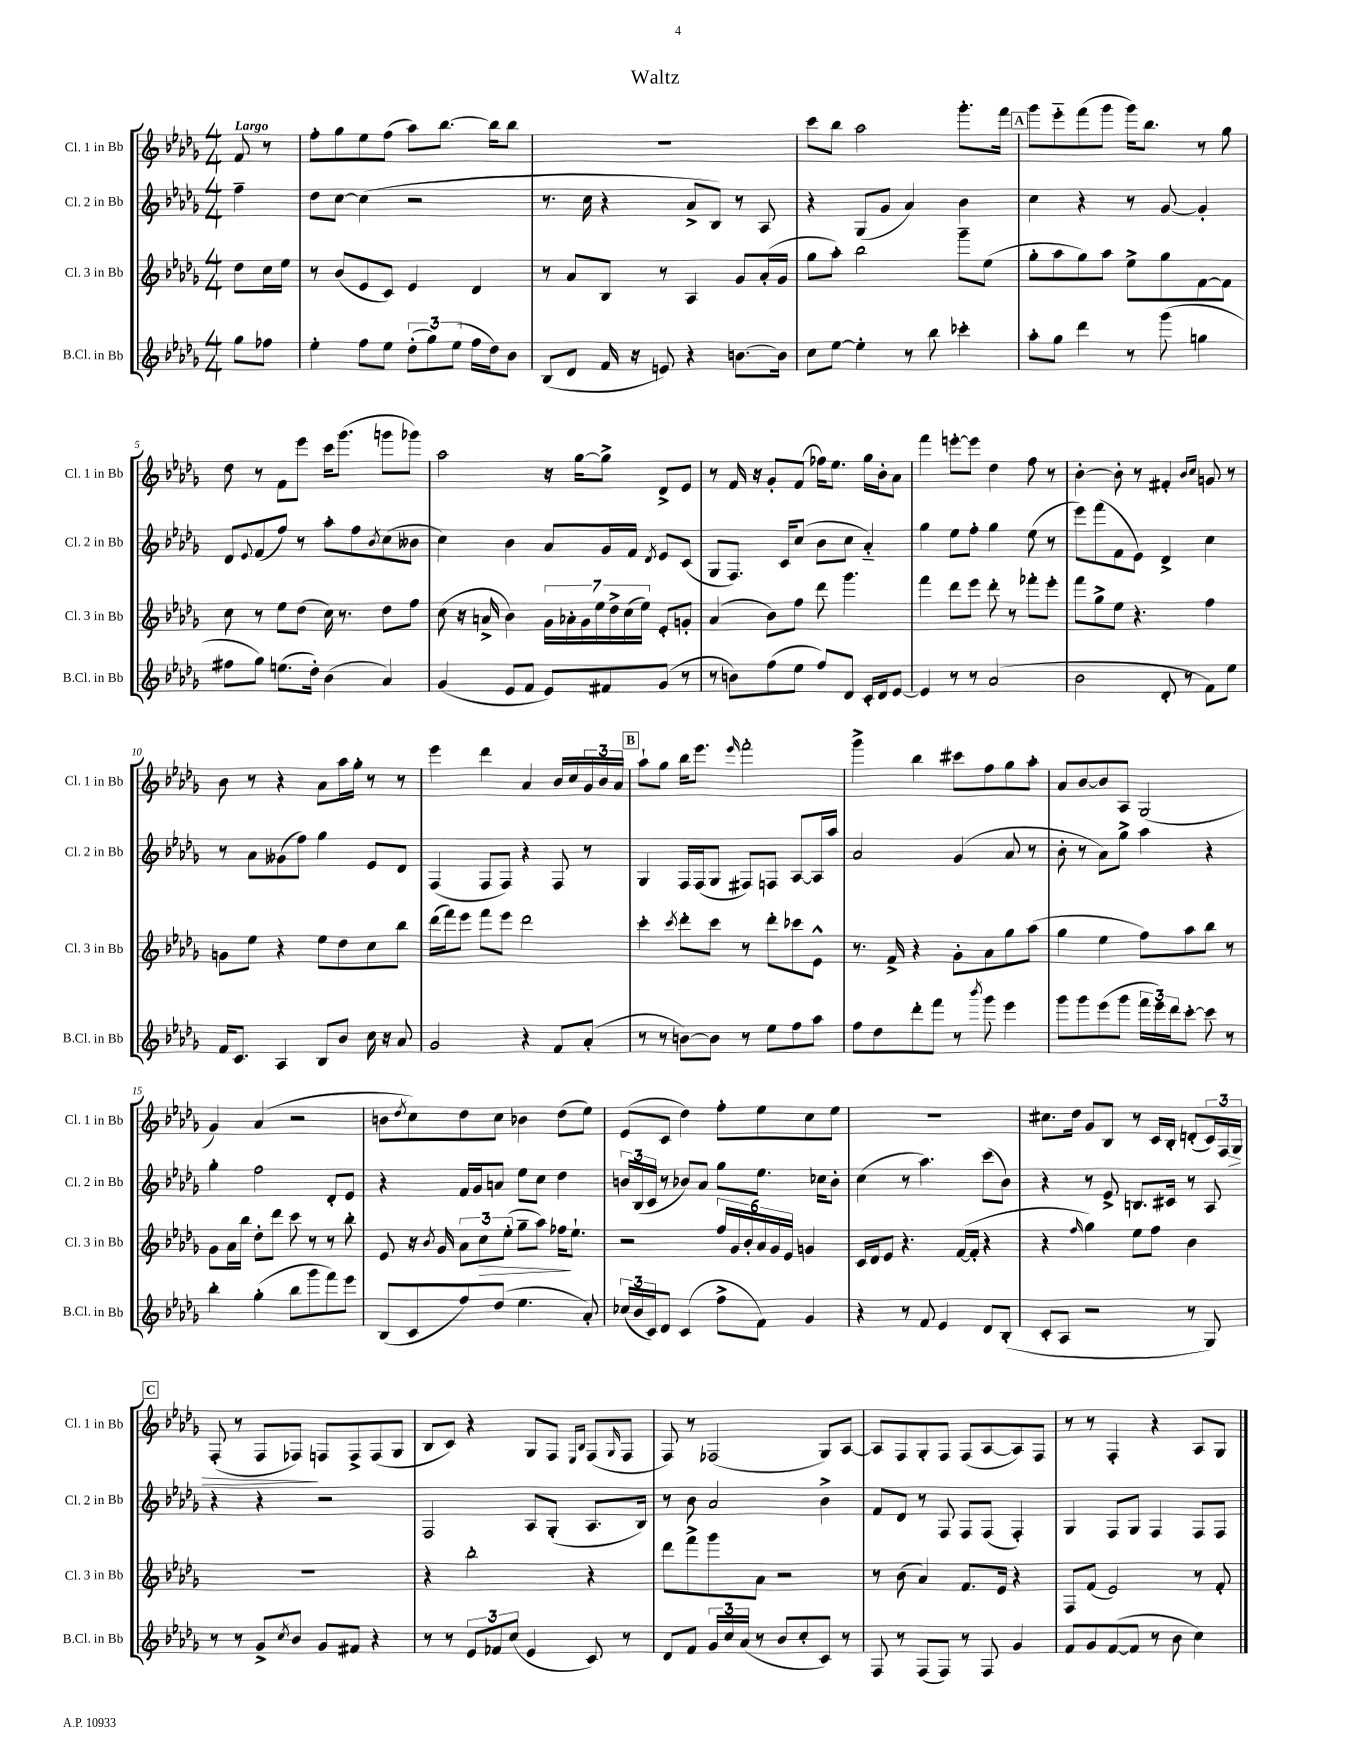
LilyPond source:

\header { title = "Waltz" }
<<
\new StaffGroup <<
\new Staff = "s0" \with { instrumentName = "Cl. 1 in Bb" shortInstrumentName = "Cl. 1 in Bb" } {
    \clef treble \key des \major \numericTimeSignature \time 4/4 \partial 4 \tempo "Largo"
    f'8 r8 |
    f''8-. ges''8 ees''8 f''8( aes''8) bes''8.~ bes''16 bes''8 |
    R1 |
    c'''8 bes''8 aes''2 ges'''8.-. f'''16 |
    \mark \markup { \box "A" } ges'''8 ees'''8-_ f'''8( ges'''8 ges'''16) bes''8. r8 ges''8 |
    des''8 r8 f'8 ees'''8 c'''16 ges'''8.( g'''8 ges'''8) |
    aes''2 r16 ges''16~ ges''8-> des'8-> ees'8 |
    r8 f'16 r16 ges'8-. f'8( fes''16) ees''8. ges''16 bes'16-. aes'8 |
    f'''4 e'''8~-. e'''8 des''4 f''8 r8 |
    bes'4~-. bes'8-. r8 fis'4-. \grace { bes'16 c''16 } g'8 r8 |
    bes'8 r8 r4 aes'8 aes''16 ges''16-. r8 r8 |
    ees'''4 des'''4 aes'4 bes'16 c''16 \tuplet 3/2 { ges'16 bes'16 aes'16 } |
    \mark \markup { \box "B" } aes''8-! ges''8 bes''16 ees'''8. \grace { ees'''16 } f'''2-. |
    ges'''4-> bes''4 cis'''8 f''8 ges''8 aes''8-. |
    aes'8 bes'8~ bes'8 aes8 ges2( |
    ges'4) aes'4( r2 |
    b'8 \acciaccatura { des''8 } c''8) des''8 c''8 bes'4 des''8( ees''8) |
    ees'8( c'8 des''4) f''8-. ees''8 c''8 ees''8 |
    R1 |
    cis''8. des''16 ges'8 bes8 r8 c'16 bes16-. d'8-.( \tuplet 3/2 { c'16) f16 ges16\> } |
    \mark \markup { \box "C" } f8-.( r8 f8 fes8\!) f8 f8-> f8( ges8 |
    bes8 c'8) r4 ges8 f8 \grace { ees16 bes16 } f8( \grace { ges16 } f8 |
    f8) r8 fes2( ges8) aes8~ |
    aes8 f8 ges8-. f8 f8( aes8~ aes8) f8 |
    r8 r8 f4-. r4 aes8 ges8 \bar "|." |
}
\new Staff = "s1" \with { instrumentName = "Cl. 2 in Bb" shortInstrumentName = "Cl. 2 in Bb" } {
    \clef treble \key des \major \numericTimeSignature \time 4/4 \partial 4
    f''4-- |
    des''8 c''8~ c''4( r2 |
    r8. c''16 r4 aes'8-> bes8) r8 aes8 |
    r4 ges8( ges'8 aes'4) bes'4 |
    \mark \markup { \box "A" } c''4 r4 r8 ges'8~ ges'4-. |
    des'8 \appoggiatura { ees'8 } f'8( f''8) r8 aes''8-. f''8 \acciaccatura { bes'8 } c''8( beses'8 |
    c''4) bes'4 aes'8 ges'16 f'16 \acciaccatura { des'8 } ees'8 c'8( |
    ges8 f8.) c'16 c''8( bes'8 c''8 aes'4-_) |
    ges''4 ees''8 f''8-. ges''4 ees''8( r8 |
    ees'''8) f'''8( f'8 ees'8) des'4-> c''4 |
    r8 aes'8 geses'8( f''8) ges''4 ees'8 des'8 |
    f4( f8 f8) r4 f8 r8 |
    \mark \markup { \box "B" } ges4 f16 f16( ges8 fis8) f8 aes8~ aes16 aes''16 |
    aes'2 ges'4( aes'8 r8 |
    bes'8-. r8 aes'8) ges''8-> aes''4 r4 |
    ges''4-. f''2 des'8-. ees'8 |
    r4 f'16 ges'16 a'8 ees''8 c''8 des''4 |
    \tuplet 3/2 { b'16 bes16( c'16 } r8 bes'8) aes'8 ges''8 ees''8. ces''16 bes'8-. |
    c''4( r8 aes''4.) c'''8( bes'8) |
    r4 r8 ees'8-> b8. cis'16 r8 aes8 |
    \mark \markup { \box "C" } r4 r4 r2 |
    f2 aes8 ges8-.( aes8. bes16) |
    r8 bes'8 aes'2 bes'4-> |
    f'8 des'8 r8 f8 f8 f8( f4-.) |
    ges4 f8 ges8 f4 f8 f8 \bar "|." |
}
\new Staff = "s2" \with { instrumentName = "Cl. 3 in Bb" shortInstrumentName = "Cl. 3 in Bb" } {
    \clef treble \key des \major \numericTimeSignature \time 4/4 \partial 4
    des''8 c''16 ees''16 |
    r8 bes'8( ees'8 c'8) ees'4 des'4 |
    r8 aes'8 bes8 r8 aes4 ges'8 aes'16-.( ges'16 |
    ges''8 aes''8-.) bes''2 ges'''8-- ees''8( |
    \mark \markup { \box "A" } ges''8-. aes''8 ges''8) aes''8 ees''8-> ges''8 f'8~ f'8 |
    c''8 r8 ees''8 des''8( c''16) r8. des''8 f''8 |
    c''8( r16 a'16-> bes'4) \tuplet 7/4 { ges'16 aes'16-. ges'16 ees''16 des''16-> c''16( ees''16) } ees'8-. g'8-. |
    aes'4( bes'8) f''8 des'''8 ges'''4. |
    f'''4 des'''8 ees'''8 des'''8-. r8 fes'''8-. ees'''8-. |
    f'''8 ges''8-> ees''8 r4. f''4 |
    g'8 ees''8 r4 ees''8 des''8 c''8 bes''8 |
    des'''16( f'''16) ees'''8 f'''8 ees'''8 des'''2 |
    \mark \markup { \box "B" } c'''4-. \acciaccatura { c'''8 } des'''8-. c'''8 r8 des'''8-. ces'''8 ees'8-^ |
    r8. f'16-> r4 ges'8-. aes'8 ges''8 aes''8( |
    ges''4 ees''4 f''8) aes''8 bes''8 r8 |
    ges'8 aes'16 bes''16 des''8-. des'''8 c'''8 r8 r8 bes''8-. |
    ees'8 r16 \acciaccatura { bes'8 } ges'16 \tuplet 3/2 { aes'8 c''8\> ees''8-.( } ges''8-- aes''8) fes''16\! ees''8.-! |
    r2 \tuplet 6/4 { f''16 ges'16 bes'16-. aes'16 ges'16 ees'16 } g'4 |
    c'16 des'16 ees'8 r4. f'16~( f'16-. r4 |
    r4 \grace { f''16 } ges''4) ees''8 f''8 bes'4 |
    \mark \markup { \box "C" } R1 |
    r4 bes''2-. r4 |
    des'''8 f'''8-> ges'''8 aes'8 r2 |
    r8 bes'8( aes'4) f'8. ees'16 r4 |
    f8 f'8( ees'2) r8 f'8-. \bar "|." |
}
\new Staff = "s3" \with { instrumentName = "B.Cl. in Bb" shortInstrumentName = "B.Cl. in Bb" } {
    \clef treble \key des \major \numericTimeSignature \time 4/4 \partial 4
    ges''8 fes''8 |
    ees''4-. f''8 ees''8 \tuplet 3/2 { des''8-.( ges''8) ees''8( } f''16 des''16) bes'8 |
    bes8( des'8 f'16 r16 e'8) r4 b'8.~ b'16 |
    c''8 ees''8~ ees''4-. r8 bes''8 ces'''4-. |
    \mark \markup { \box "A" } aes''8-. ges''8 des'''4 r8 ges'''8( g''4 |
    fis''8 ges''8) e''8.( des''16-.) bes'4( aes'4) |
    ges'4( ees'8 f'8 ees'8) fis'8 ges'8( r8 |
    r8 b'8) f''8( ees''8 f''8) des'8 c'16-. des'16 ees'8~ |
    ees'4 r8 r8 aes'2( |
    bes'2 des'8-. r8 f'8) ees''8 |
    f'16 c'8. aes4 bes8 bes'8 c''16 r16 aes'8 |
    ges'2 r4 f'8 aes'8-.( |
    \mark \markup { \box "B" } r8 r8 b'8~) b'8 r8 ees''8 f''8 aes''8 |
    f''8 des''8 des'''8-. f'''8 r8 \acciaccatura { bes'''8 } ges'''8 ees'''4 |
    ges'''8 ges'''8 ees'''8( ges'''8 \tuplet 3/2 { f'''16 ees'''16) des'''16 } c'''8~-. c'''8 r8 |
    bes''4-. ges''4-.( bes''8 ges'''8 f'''8) ees'''8 |
    bes8( c'8 f''8) des''8( ees''4. aes'8-.) |
    \tuplet 3/2 { ces''16( bes'16 c'16) } des'8 c'4( f''8-> f'8) ges'4 |
    r4 r8 f'8 ees'4 des'8 bes8-.( |
    c'8-. aes8 r2 r8 ges8) |
    \mark \markup { \box "C" } r8 r8 ges'8-> \acciaccatura { c''8 } bes'8 ges'8 fis'8 r4 |
    r8 r8 \tuplet 3/2 { ees'8 fes'8 c''8( } ees'4 c'8) r8 |
    des'8 f'8 \tuplet 3/2 { ges'16 c''16 aes'16( } r8 bes'8 c''8-. c'8) r8 |
    f8 r8 f8( f8) r8 f8 ges'4 |
    f'8 ges'8 f'8~( f'8 r8 bes'8 c''4) \bar "|." |
}
>>
>>
